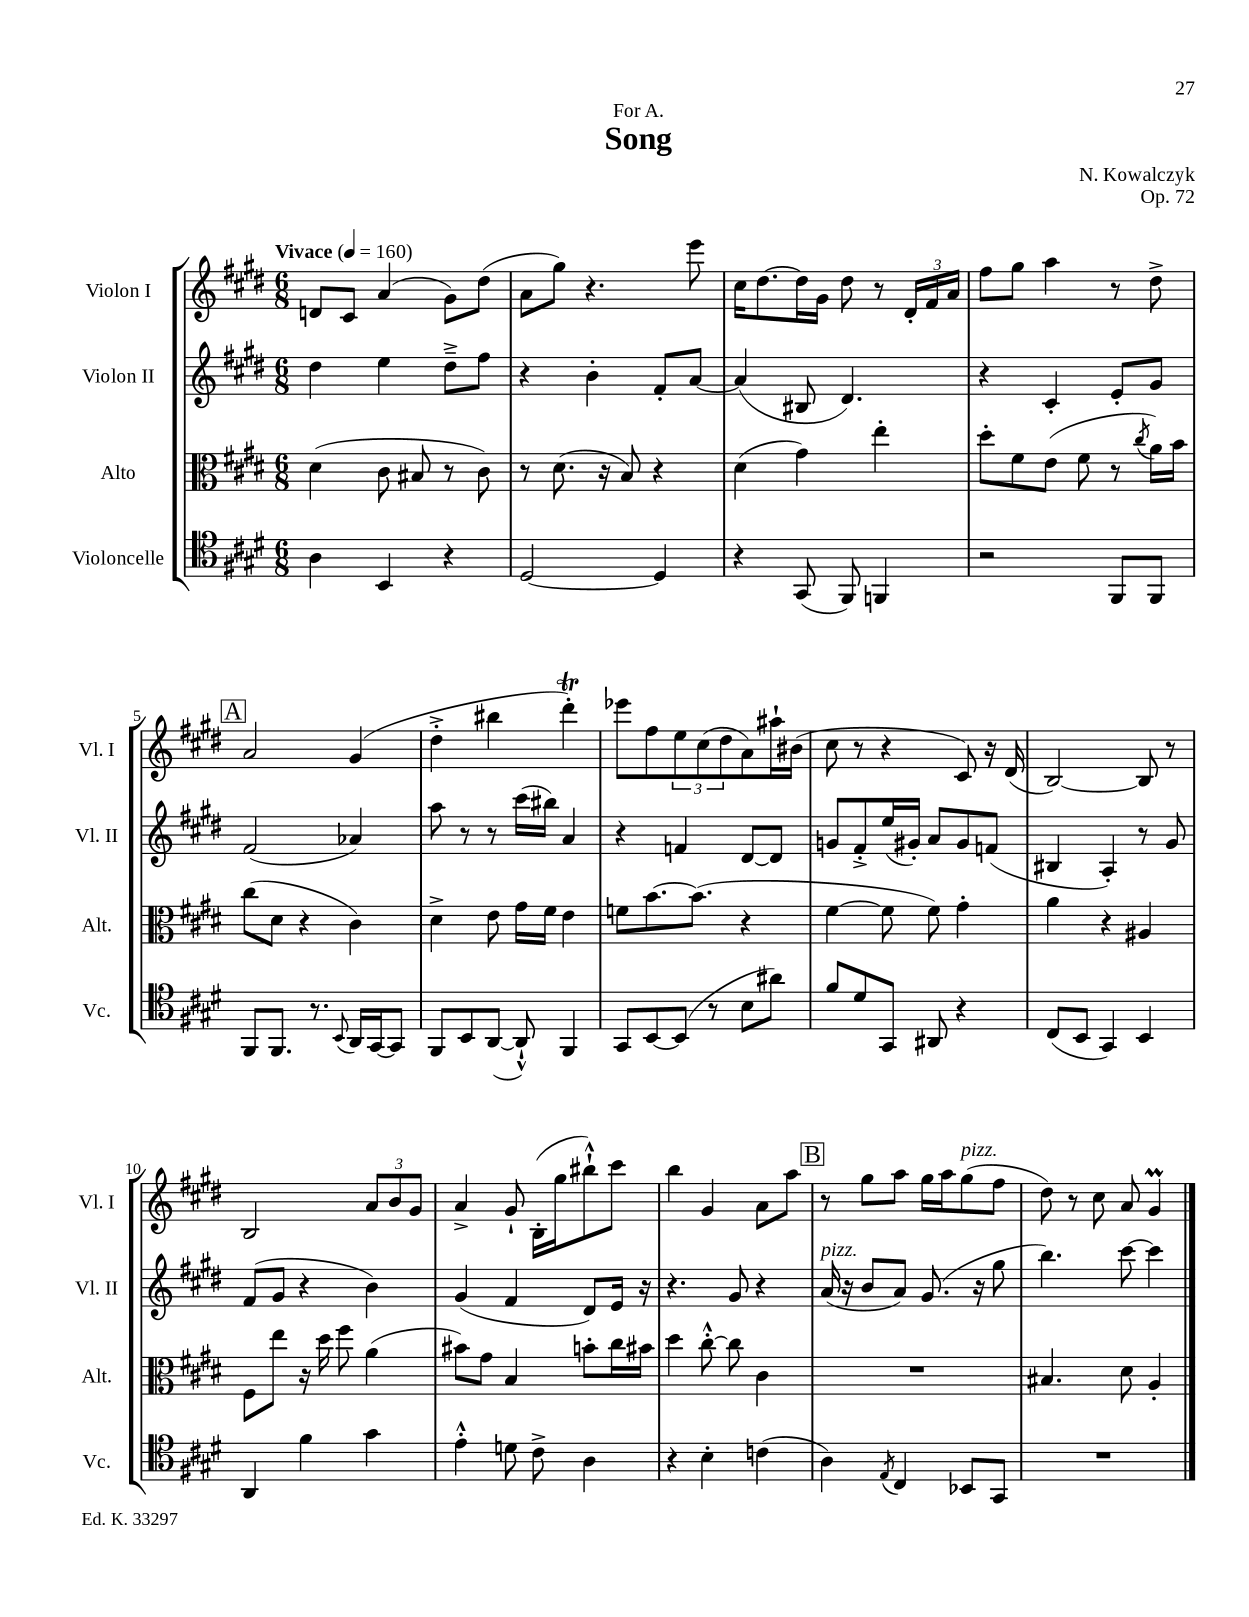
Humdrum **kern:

**kern	**kern	**kern	**kern
*part4	*part3	*part2	*part1
*staff4	*staff3	*staff2	*staff1
*I"Violoncelle	*I"Alto	*I"Violon II	*I"Violon I
*I'Vc.	*I'Alt.	*I'Vl. II	*I'Vl. I
*clefC4	*clefC3	*clefG2	*clefG2
*k[f#c#g#d#]	*k[f#c#g#d#]	*k[f#c#g#d#]	*k[f#c#g#d#]
*M6/8	*M6/8	*M6/8	*M6/8
*MM160	*MM160	*MM160	*MM160
=1	=1	=1	=1
!	!	!	!LO:TX:a:B:t=Vivace
4A\	(4d#\	4dd#\	8dn/L
.	.	.	8c#/J
4BB/	8c#\	4ee\	(4a/
.	8B#X/	.	.
4r	8r	8dd#~^\L	8g#\L)
.	8c#\)	8ff#\J	(8dd#\J
=2	=2	=2	=2
[2D#/	8r	4r	8a\L
.	(8.d#\	.	8gg#\J)
.	.	4b'\	4.r
.	16r	.	.
.	8B/)	.	.
4D#/]	4r	8f#'/L	.
.	.	[8a/J	8eee\
=3	=3	=3	=3
4r	(4d#\	(4a/]	16cc#\KL
.	.	.	[8.dd#\
(8GG#/	4g#\)	8B#X/	16dd#\L]
.	.	.	16g#\JJ
8FF#/)	.	4.d#/)	8dd#\
4FFn/	4ee'\	.	8r
.	.	.	24d#'/LL
.	.	.	24f#/
.	.	.	24a/JJ
=4	=4	=4	=4
2r	8dd#'\L	4r	8ff#\L
.	8f#\	.	8gg#\J
.	(8e\J	4c#'/	4aa\
.	8f#\	.	.
8FF#/L	8r	8e'/L	8r
.	8qcc#/	.	.
8FF#/J	16a\LL)	8g#/J	8dd#^\
.	16b\JJ	.	.
!!LO:LB:g=z
!!LO:REH:place=s1:t=A
=5	=5	=5	=5
8FF#/L	(8cc#\L	(2f#/	2a/
8.FF#/J	8d#\J	.	.
.	4r	.	.
8.r	.	.	.
8qqBB/	.	.	.
16AA/LL	4c#\)	4a-X/)	(4g#/
[16GG#/J	.	.	.
8GG#/J]	.	.	.
=6	=6	=6	=6
8FF#/L	4d#^\	8aa\	4dd#'^\
8BB/	.	8r	.
([8AA/J	8e\	8r	4bb#X\
8AA`^^/])	16g#\LL	(16ccc#\LL	.
.	16f#\JJ	16bb#X\JJ)	.
4FF#/	4e\	4a/	4ddd#t'\)
=7	=7	=7	=7
8GG#/L	8fn\L	4r	8eee-X\L
[8BB/	[8.b\	.	8ff#\
(8BB/J]	.	4fn/	12ee\
.	(8.b\J]	.	.
.	.	.	(12cc#\
8r	.	.	.
.	.	.	12dd#\
8B\L	4r	[8d#/L	8a\)
8a#X\J)	.	8d#/J]	16aa#X`\L
.	.	.	(16b#X\JJ
=8	=8	=8	=8
8f#/L	[4f#\	8gn/L	8cc#\
8d#/	.	8f#'^/	8r
8GG#/J	8f#\]	(16ee/L	4r
.	.	16g#X'/JJ)	.
8AA#X/	8f#\)	8a/L	.
4r	4g#'\	8g#/	8c#/)
.	.	(8fn/J	16r
.	.	.	(16d#/
=9	=9	=9	=9
(8C#/L	4a\	4B#X/	[2B/)
8BB/J	.	.	.
4GG#/)	4r	4A'/)	.
4BB/	4A#X/	8r	8B/]
.	.	8g#/	8r
!!LO:LB:g=z
=10	=10	=10	=10
4AA/	8F#\L	(8f#/L	2B/
.	8ee\J	8g#/J	.
4f#\	16r	4r	.
.	16dd#\	.	.
.	8ff#\	.	.
4g#\	(4a\	4b\)	12a/L
.	.	.	12b/
.	.	.	12g#/J
=11	=11	=11	=11
4e'^^\	8b#X\L)	(4g#/	4a^/
.	8g#\J	.	.
8dn\	4B/	4f#/	8g#`/
8c#^\	.	.	(16B'\LL
.	.	.	16gg#\J
4A\	8bn'\L	8d#/L)	8bb#X`^^\)
.	16cc#\L	16e/Jk	8ccc#\J
.	16b#X\JJ	16r	.
=12	=12	=12	=12
4r	4dd#\	4.r	4bb\
4B'\	[8cc#'^^\	.	4g#/
.	8cc#\]	8g#/	.
(4cn\	4c#\	4r	8a\L
.	.	.	8aa\J
!!LO:REH:place=s1:t=B
=13	=13	=13	=13
!	!	!LO:TX:a:i:t=pizz.	!
4A\)	2.r	(16a/	8r
.	.	16r	.
.	.	8b/L	8gg#\L
8qE/	.	.	.
4C#/	.	8a/J)	8aa\J
.	.	(8.g#/	16gg#\LL
.	.	.	16aa\J
!	!	!	!LO:TX:a:i:t=pizz.
8BB-X/L	.	.	(8gg#\
.	.	16r	.
8GG#/J	.	8gg#\	8ff#\J
=14	=14	=14	=14
2.r	4.B#X/	4.bb\)	8dd#\)
.	.	.	8r
.	.	.	8cc#\
.	8d#\	[8ccc#\	8a/
.	4A'/	4ccc#\]	4g#m/
==	==	==	==
*-	*-	*-	*-
